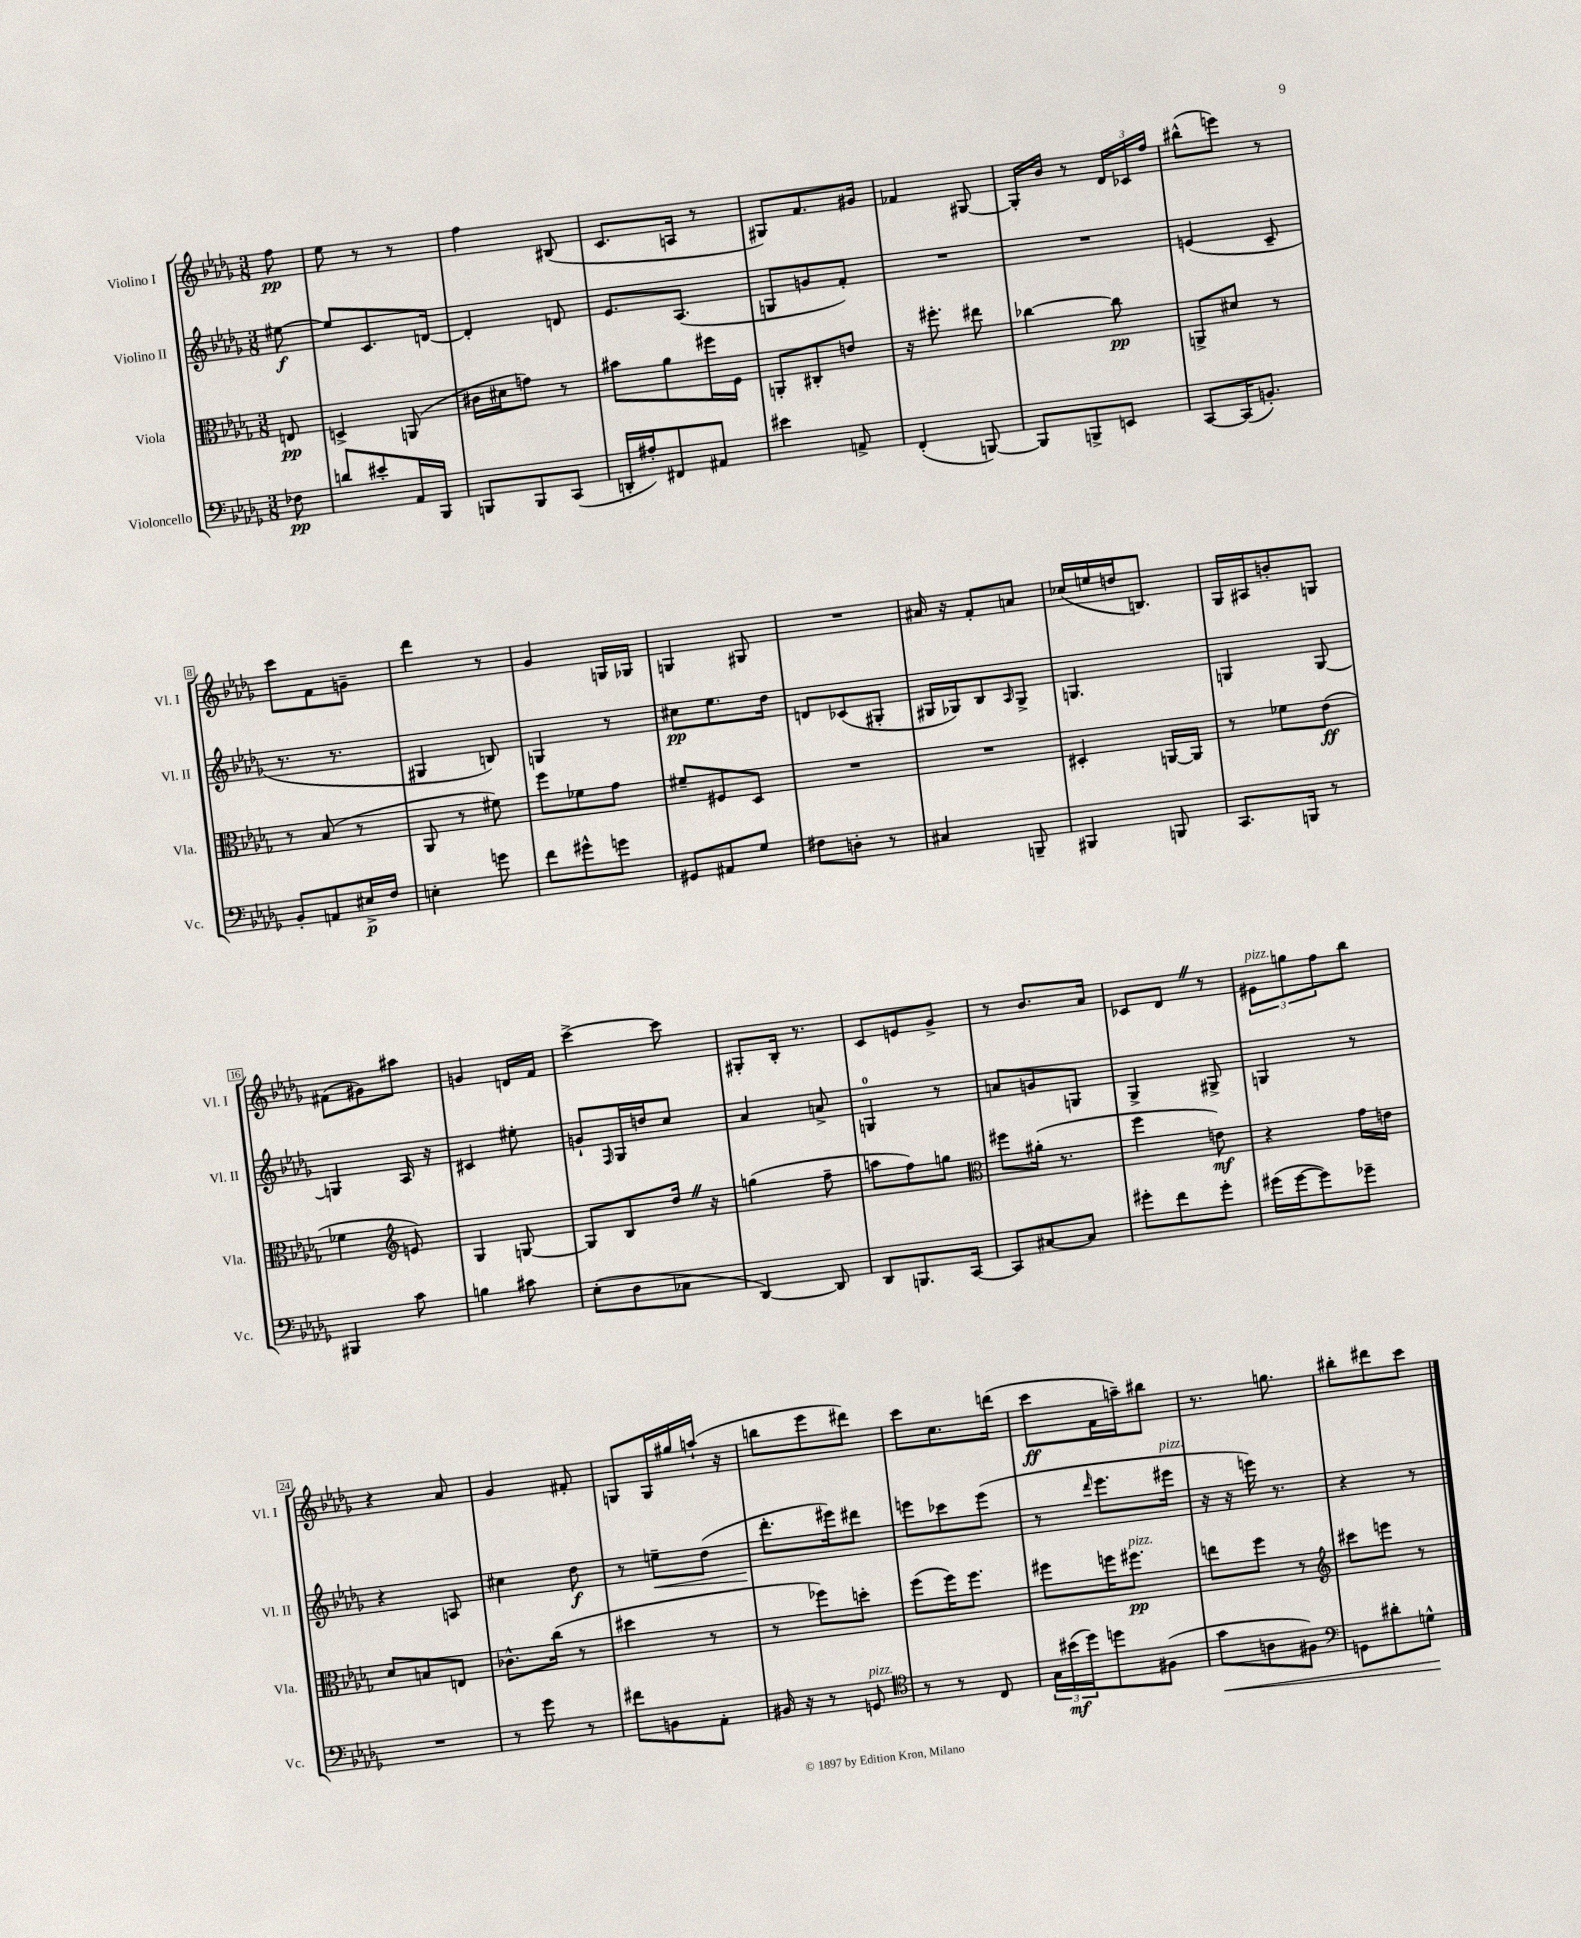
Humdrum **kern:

**kern	**kern	**kern	**kern
*staff4	*staff3	*staff2	*staff1
*clefF4	*clefC3	*clefG2	*clefG2
*k[b-e-a-d-g-]	*k[b-e-a-d-g-]	*k[b-e-a-d-g-]	*k[b-e-a-d-g-]
*M3/8	*M3/8	*M3/8	*M3/8
8F-	8E	[8ee#	8ff
=	=	=	=
8d	4D^	8ee#]	8ee-
8e#'	.	8.c	8r
16AA-	(8AA	.	8r
16BBB-	.	[16d	.
=	=	=	=
8BBB	16c#	4d']	4ff
.	16d#	.	.
8BBB	8g)	.	.
(8CC	8r	8d	(8B#
=	=	=	=
16DD'	8b#	8.e-	8.c
16A#')	.	.	.
8FF#	8a-	.	.
.	.	(8.A-	16A
8AA#	16ff#	.	8r
.	16F	.	.
=	=	=	=
4e#	8AA'	8G	8G#)
.	8C#'	8g	8.f
8AA^	8e	8f')	.
.	.	.	16g#
=	=	=	=
(4FF'	16r	4.r	4f-
.	8.ff#'	.	.
[8BBB)	8ee#	.	[8G#
=	=	=	=
8BBB]	[4cc-	4.r	16G#']
.	.	.	16b-
8BBB^	.	.	8r
8EE	8cc-]	.	24d-
.	.	.	24c-
.	.	.	24ff
=	=	=	=
[8CC	8AA^	(4e	(8bb#^^
(16CC]	8d#	.	8eee)
8.BB')	.	.	.
.	8r	8c~	8r
=	=	=	=
8BB-'	8r	8.r	8ccc
8AA	(8B-	.	8f
.	.	8.r	.
16E#^	8r	.	8g~
16F	.	.	.
=	=	=	=
4E'	8AA-	4G#	4ddd-
.	8r	.	.
8g	8f#)	8B)	8r
=	=	=	=
8f	8ff	4G	4g-
8g#^^	8f-	.	.
8g	8g-	8r	16G
.	.	.	16G-
=	=	=	=
8GG#	8f#~	8cc#	4G
8AA#	8F#	8.ee-	.
8G-	8D-	.	8G#
.	.	16dd-	.
=	=	=	=
8F#	4.r	8d	4.r
8D'	.	(8c-	.
8r	.	8G#'	.
=	=	=	=
4C#	4.r	16G#	16a#
.	.	16G-)	16r
.	.	8B-	8f'
.	.	16qqA-	.
8BBB~	.	8G-^	8a
=	=	=	=
4BBB#	4D#'	4.G	(16cc-
.	.	.	16ee
.	.	.	16dd
.	.	.	8.B)
8BBB	[16AA	.	.
.	16AA]	.	.
=	=	=	=
8.CC	8r	4G	16G-
.	.	.	16A#
.	8f-	.	8b'
16BBB	.	.	.
8r	(8e-	[8G	8G
=	=	=	=
4BBB#	4f-	4G]	(8f#
.	.	.	8g#)
*	*clefG2	*	*
8c	8e)	16A-	8aa#
.	.	16r	.
=	=	=	=
4B	4G-	4c#	4g
8c#	[8G	8ee#'	16d
.	.	.	16f
=	=	=	=
(8E-'	8G]	8g`	[4ccc^
.	.	16qqF	.
8D-	8B-	16G-	.
.	.	16dd	.
8C-	16dd-	8cc	8ccc]
.	16r	.	.
=	=	=	=
[4DD-)	(4gg	4a-	8G#'
.	.	.	16B-'
.	.	.	8.r
8DD-]	8ff~	8a^	.
=	=	=	=
8DD-	8aa	4G	8c
8.BBB	8ff)	.	8e
.	8gg	8r	8g-^
[16CC	.	.	.
=	=	=	=
*	*clefC3	*	*
8CC]	8ff#	8a	8r
[8C#	(16a#'	8g	8.b-
.	8.r	.	.
8C#]	.	8G	.
.	.	.	16a-
=	=	=	=
8g#'	4ff	4G-^	8c-
8f	.	.	8d-
8g#'	8e)	8G#^	8r
=	=	=	=
(16g#	4r	4G	12e#
[16g#	.	.	.
.	.	.	12gg
8g#])	.	.	.
.	.	.	12ff
8g-~	16g-	8r	8bb-
.	16e	.	.
=	=	=	=
4.r	8d-	4r	4r
.	8B	.	.
.	8E	8A	8a-
=	=	=	=
8r	8.c-^^	4cc#	4g-
8g-	.	.	.
.	(16cc	.	.
8r	8r	8dd-	8f#'
=	=	=	=
8f#	4dd#	8r	8G
8BB	.	8ee~	16G
.	.	.	16gg#
8AA-'	8r	(8dd-	(16aa`
.	.	.	16r
=	=	=	=
16BB#	8r	8.ddd-'	8bb
16r	.	.	.
8r	8ff-)	.	8eee-
.	.	16eee#)	.
8GG	8dd'	8ddd#	8ddd#)
=	=	=	=
*clefC4	*	*	*
8r	(8ff	8eee	8ccc
8r	16ff)	8ccc-	8.cc
.	8.ff	.	.
8C	.	(8eee	.
.	.	.	(16ddd
=	=	=	=
24G-	8ff#	8r	8ccc
(24b#	.	.	.
24dd-)	.	.	.
.	.	16qqddd-	.
8dd	16ff	8.eee-	16f
.	8.ff#	.	16aa~)
(8F#	.	.	8bb#
.	.	16eee#	.
=	=	=	=
8g-	8ee	16r	8.r
.	.	16r	.
8A	8ff	16eee)	.
.	.	8.r	8.gg
8F#)	8r	.	.
=	=	=	=
*clefF4	*clefG2	*	*
8GG	8ccc#	4r	8bb#'
8d#'	8eee	.	8ddd#
8G^^	8r	8r	8ccc
==	==	==	==
*-	*-	*-	*-
